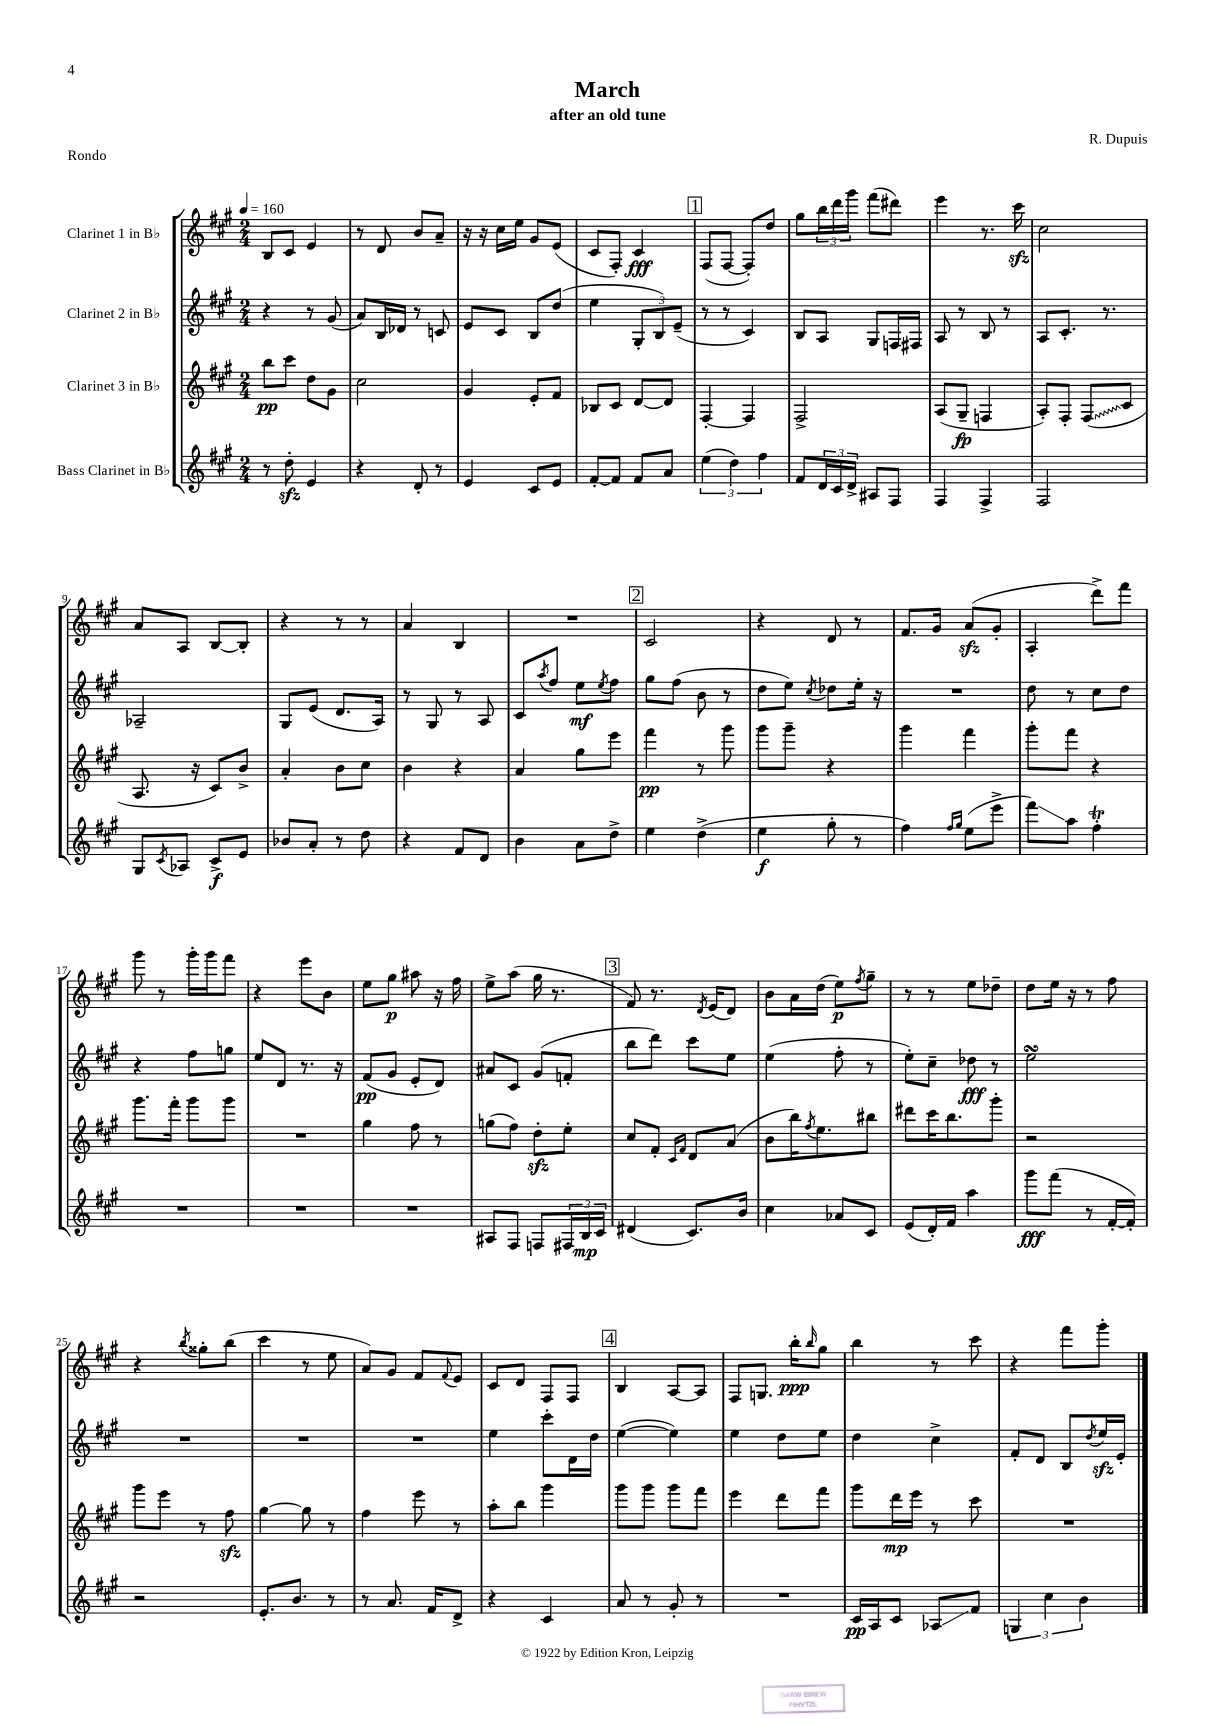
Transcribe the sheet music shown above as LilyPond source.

\header { title = "March" composer = "R. Dupuis" subtitle = "after an old tune" piece = "Rondo" }
<<
\new StaffGroup <<
\new Staff = "s0" \with { instrumentName = "Clarinet 1 in Bb" } {
    \clef treble \key a \major \numericTimeSignature \time 2/4 \tempo 4 = 160
    b8 cis'8 e'4 |
    r8 d'8 b'8 a'8-- |
    r16 r16 cis''16 e''16 gis'8 e'8( |
    cis'8 fis8-.) cis'4\fff |
    \mark \markup { \box "1" } fis8( fis8~ fis8-.) d''8 |
    gis''8 \tuplet 3/2 { b''16 d'''16 gis'''16 } fis'''8( dis'''8) |
    e'''4 r8. cis'''16\sfz |
    cis''2 |
    a'8 a8 b8~ b8-. |
    r4 r8 r8 |
    a'4 b4 |
    R2 |
    \mark \markup { \box "2" } cis'2 |
    r4 d'8 r8 |
    fis'8. gis'16 a'8\sfz( gis'8-. |
    a4-. d'''8->) fis'''8 |
    gis'''8 r8 gis'''16-. gis'''16 fis'''8 |
    r4 e'''8 b'8 |
    e''8 gis''8\p ais''8 r16 fis''16 |
    e''8-> a''8( gis''16 r8. |
    \mark \markup { \box "3" } fis'8) r8. \acciaccatura { d'8 } e'16( d'8) |
    b'8 a'16 d''16( e''8\p) \acciaccatura { fis''8 } gis''8-- |
    r8 r8 e''8 des''8-- |
    d''8 e''16 r16 r8 fis''8 |
    r4 \acciaccatura { b''8 } gisis''8-. b''8( |
    cis'''4 r8 e''8 |
    a'8) gis'8 fis'8 \appoggiatura { fis'8 } e'8 |
    cis'8 d'8 fis8 fis8 |
    \mark \markup { \box "4" } b4 a8~ a8 |
    fis8 g8. b''16-.\ppp \grace { b''16 } gis''8 |
    b''4 r8 cis'''8 |
    r4 fis'''8 gis'''8-. \bar "|." |
}
\new Staff = "s1" \with { instrumentName = "Clarinet 2 in Bb" } {
    \clef treble \key a \major \numericTimeSignature \time 2/4
    r4 r8 gis'8( |
    a'8) b16 des'16 r8 c'8 |
    e'8 cis'8 b8 d''8( |
    e''4 \tuplet 3/2 { gis8-. b8) e'8--( } |
    \mark \markup { \box "1" } r8 r8 cis'4) |
    b8 a8 gis8 f16 fis16 |
    a8 r8 b8 r8 |
    a8 cis'8.-. r8. |
    aes2-- |
    gis8 e'8( d'8. a16) |
    r8 gis8 r8 a8 |
    cis'8 \acciaccatura { a''8 } fis''8 e''8\mf \acciaccatura { e''8 } fis''8 |
    \mark \markup { \box "2" } gis''8 fis''8( b'8 r8 |
    d''8 e''8) \acciaccatura { cis''8 } des''8 e''16-. r16 |
    R2 |
    d''8 r8 cis''8 d''8 |
    r4 fis''8 g''8 |
    e''8 d'8 r8. r16 |
    fis'8\pp( gis'8 e'8-. d'8) |
    ais'8 cis'8 gis'8( f'8-. |
    \mark \markup { \box "3" } b''8 d'''8) cis'''8 e''8 |
    e''4( fis''8-. r8 |
    e''8-.) cis''8-- des''8\fff r8 |
    e''2\turn |
    R2 |
    R2 |
    R2 |
    e''4 cis'''8-. d'16 d''16 |
    \mark \markup { \box "4" } e''4~( e''4) |
    e''4 d''8 e''8 |
    d''4 cis''4-> |
    fis'8-. d'8 b8 \acciaccatura { d''8 } e''16\sfz e'16-. \bar "|." |
}
\new Staff = "s2" \with { instrumentName = "Clarinet 3 in Bb" } {
    \clef treble \key a \major \numericTimeSignature \time 2/4
    b''8\pp cis'''8 d''8 gis'8 |
    cis''2 |
    gis'4 e'8-. fis'8 |
    bes8 cis'8 d'8~ d'8 |
    \mark \markup { \box "1" } fis4~-. fis4 |
    fis2-> |
    a8( gis8--\fp f4 |
    a8-.) fis8-. \once \override Glissando.style = #'zigzag fis8\glissando( cis'8 |
    a8. r16 cis'8) b'8-> |
    a'4-. b'8 cis''8 |
    b'4 r4 |
    a'4 gis''8 e'''8 |
    \mark \markup { \box "2" } fis'''4\pp r8 gis'''8 |
    gis'''8 gis'''8-- r4 |
    gis'''4 fis'''4 |
    gis'''8-. fis'''8 r4 |
    gis'''8. fis'''16-. gis'''8 gis'''8 |
    R2 |
    gis''4 fis''8 r8 |
    g''8( fis''8) d''8-.\sfz e''8-. |
    \mark \markup { \box "3" } cis''8 fis'8-. \grace { cis'16 fis'16 } d'8 a'8( |
    b'8 b''16) \acciaccatura { fis''8 } e''8. bis''8 |
    dis'''8 cis'''16 b''8. gis'''8-. |
    r2 |
    gis'''8 e'''8 r8 fis''8\sfz |
    gis''4~ gis''8 r8 |
    fis''4 e'''8 r8 |
    a''8-. b''8 gis'''4 |
    \mark \markup { \box "4" } gis'''8 gis'''8 gis'''8 fis'''8 |
    e'''4 d'''8 fis'''8 |
    gis'''8 d'''16\mp e'''16 r8 cis'''8 |
    R2 \bar "|." |
}
\new Staff = "s3" \with { instrumentName = "Bass Clarinet in Bb" } {
    \clef treble \key a \major \numericTimeSignature \time 2/4
    r8 d''8-.\sfz e'4 |
    r4 d'8-. r8 |
    e'4 cis'8 e'8 |
    fis'8~-. fis'8 fis'8 a'8 |
    \mark \markup { \box "1" } \tuplet 3/2 { e''4( d''4) fis''4 } |
    fis'8 \tuplet 3/2 { d'16 cis'16 d'16-> } ais8 fis8 |
    fis4 fis4-> |
    fis2 |
    gis8 \acciaccatura { cis'8 } aes8 cis'8->\f e'8 |
    bes'8 a'8-. r8 d''8 |
    r4 fis'8 d'8 |
    b'4 a'8 d''8-> |
    \mark \markup { \box "2" } e''4 d''4->( |
    e''4\f gis''8-. r8 |
    fis''4) \grace { fis''16 gis''16 } e''8( e'''8-> |
    fis'''8\glissando) a''8 fis''4-.\trill |
    R2 |
    R2 |
    R2 |
    ais8 fis8 f8 \tuplet 3/2 { fis16 b16\mp cis'16 } |
    \mark \markup { \box "3" } dis'4( cis'8.) b'16 |
    cis''4 aes'8 cis'8 |
    e'8( d'16-.) fis'16 a''4 |
    gis'''8\fff fis'''8( r8 fis'16~-. fis'16-.) |
    r2 |
    e'8.-. b'8. r8 |
    r8 a'8. fis'16 d'8-> |
    r4 cis'4 |
    \mark \markup { \box "4" } a'8 r8 gis'8-. r8 |
    R2 |
    cis'16\pp a16 cis'8 aes8\glissando fis'8 |
    \tuplet 3/2 { g4 cis''4 b'4 } \bar "|." |
}
>>
>>
